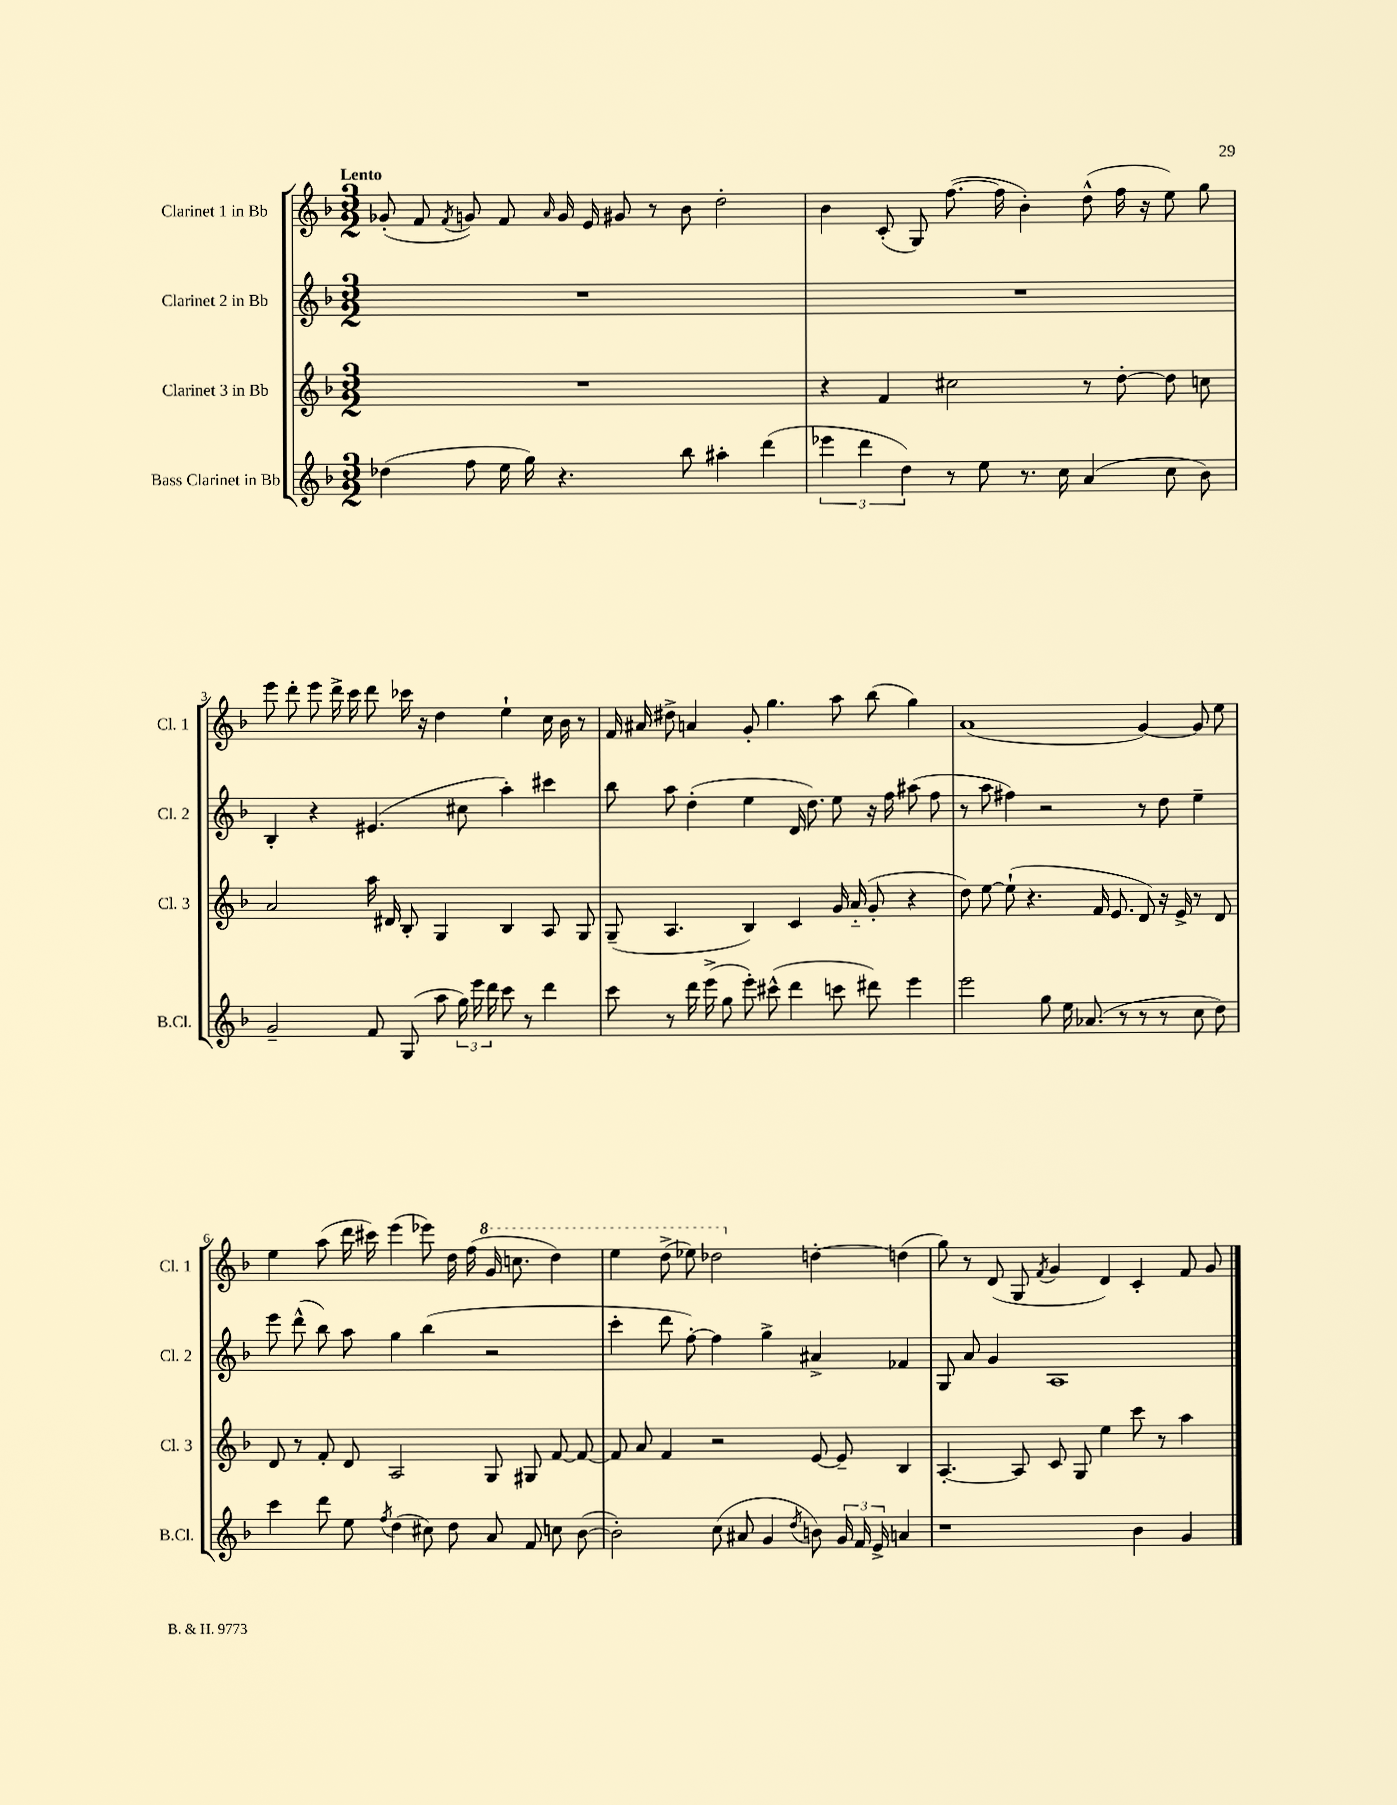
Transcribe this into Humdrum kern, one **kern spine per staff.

**kern	**kern	**kern	**kern
*staff4	*staff3	*staff2	*staff1
*clefG2	*clefG2	*clefG2	*clefG2
*k[b-]	*k[b-]	*k[b-]	*k[b-]
*M3/2	*M3/2	*M3/2	*M3/2
(4dd-	1.r	1.r	(8g-'
.	.	.	8f
.	.	.	8qf
8ff	.	.	8g)
16ee	.	.	8f
16gg)	.	.	.
.	.	.	16qqa
4.r	.	.	16g
.	.	.	16e
.	.	.	8g#
.	.	.	8r
8bb-	.	.	8b-
4aa#'	.	.	2dd'
(4ddd	.	.	.
=	=	=	=
6eee-	4r	1.r	4b-
6ddd	.	.	.
.	4f	.	(8c'
6dd)	.	.	.
.	.	.	8G)
8r	2cc#	.	([8.ff
8ee	.	.	.
.	.	.	16ff]
8.r	.	.	4b-')
16cc	.	.	.
(4a	8r	.	(8dd^^
.	[8dd'	.	16ff
.	.	.	16r
8cc	8dd]	.	8ee)
8b-)	8cc	.	8gg
=	=	=	=
2g~	2a	4B-'	8eee
.	.	.	8ddd'
.	.	4r	8eee
.	.	.	16ddd^
.	.	.	16ccc
8f	16aa	(4.e#	8ddd
.	16d#	.	.
(8G	8B-'	.	16ccc-
.	.	.	16r
8aa	4G	.	4dd
24gg)	.	8cc#	.
24eee	.	.	.
24ddd	.	.	.
8ccc	4B-	4aa')	4ee`
8r	.	.	.
4ddd	8A	4ccc#	16cc
.	.	.	16b-
.	8G	.	8r
=	=	=	=
8ccc	(8G~	8bb-	16f
.	.	.	16a#
8r	4.A	8aa	8dd#^
16ddd	.	(4dd'	4a
(16eee^	.	.	.
8gg	.	.	.
8eee')	4B-)	4ee	8g'
(8ccc#^^	.	.	4.gg
4ddd	4c	16d	.
.	.	8.dd)	.
8ccc	16g	8ee	8aa
.	(16a'~	.	.
8ddd#)	8g'	16r	(8bb-
.	.	16ff	.
4eee	4r	(8aa#	4gg)
.	.	8ff	.
=	=	=	=
2eee	8dd)	8r	(1a
.	[8ee	8aa	.
.	(8ee`]	4ff#)	.
.	4.r	.	.
8gg	.	2r	.
16ee	.	.	.
(8.a-	.	.	.
.	16f	.	.
.	8.e	.	.
8r	.	.	.
8r	8d)	8r	[4g)
8r	16r	8dd	.
.	16e^	.	.
8cc	8r	4ee~	8g]
8dd)	8d	.	8ee
=	=	=	=
4ccc	8d	8eee	4ee
.	8r	(8ddd^^	.
8ddd	8f'	8bb-)	(8aa
8ee	8d	8aa	16ddd
.	.	.	16ccc#)
8qff	.	.	.
(4dd	2A	4gg	(4eee
8cc#)	.	(4bb-	8eee-)
8dd	.	.	16dd
.	.	.	(16ff
8a	8G	2r	16gg
.	.	.	8.ccc
8f	8G#	.	.
8cc	[8f	.	4ddd)
([8b-	8f_	.	.
=	=	=	=
2b-'])	8f]	4ccc'	4eee
.	8a	.	.
.	4f	8ddd	(8ddd^
.	.	[8ff')	8eee-)
(8cc	2r	4ff]	2ddd-
8a#	.	.	.
4g	.	4gg^	.
8qdd	.	.	.
8b)	[8e	4a#^	[4dd'
24g	8e~]	.	.
24f	.	.	.
24e^	.	.	.
4a	4B-	4f-	(4dd]
=	=	=	=
1r	[4.A'	8G	8gg)
.	.	8a	8r
.	.	4g	(8d
.	8A]	.	8G
.	.	.	8qf
.	8c	1A	4g
.	8G	.	.
.	4ee	.	4d)
4b-	8ccc	.	4c'
.	8r	.	.
4g	4aa	.	8f
.	.	.	8g
==	==	==	==
*-	*-	*-	*-
